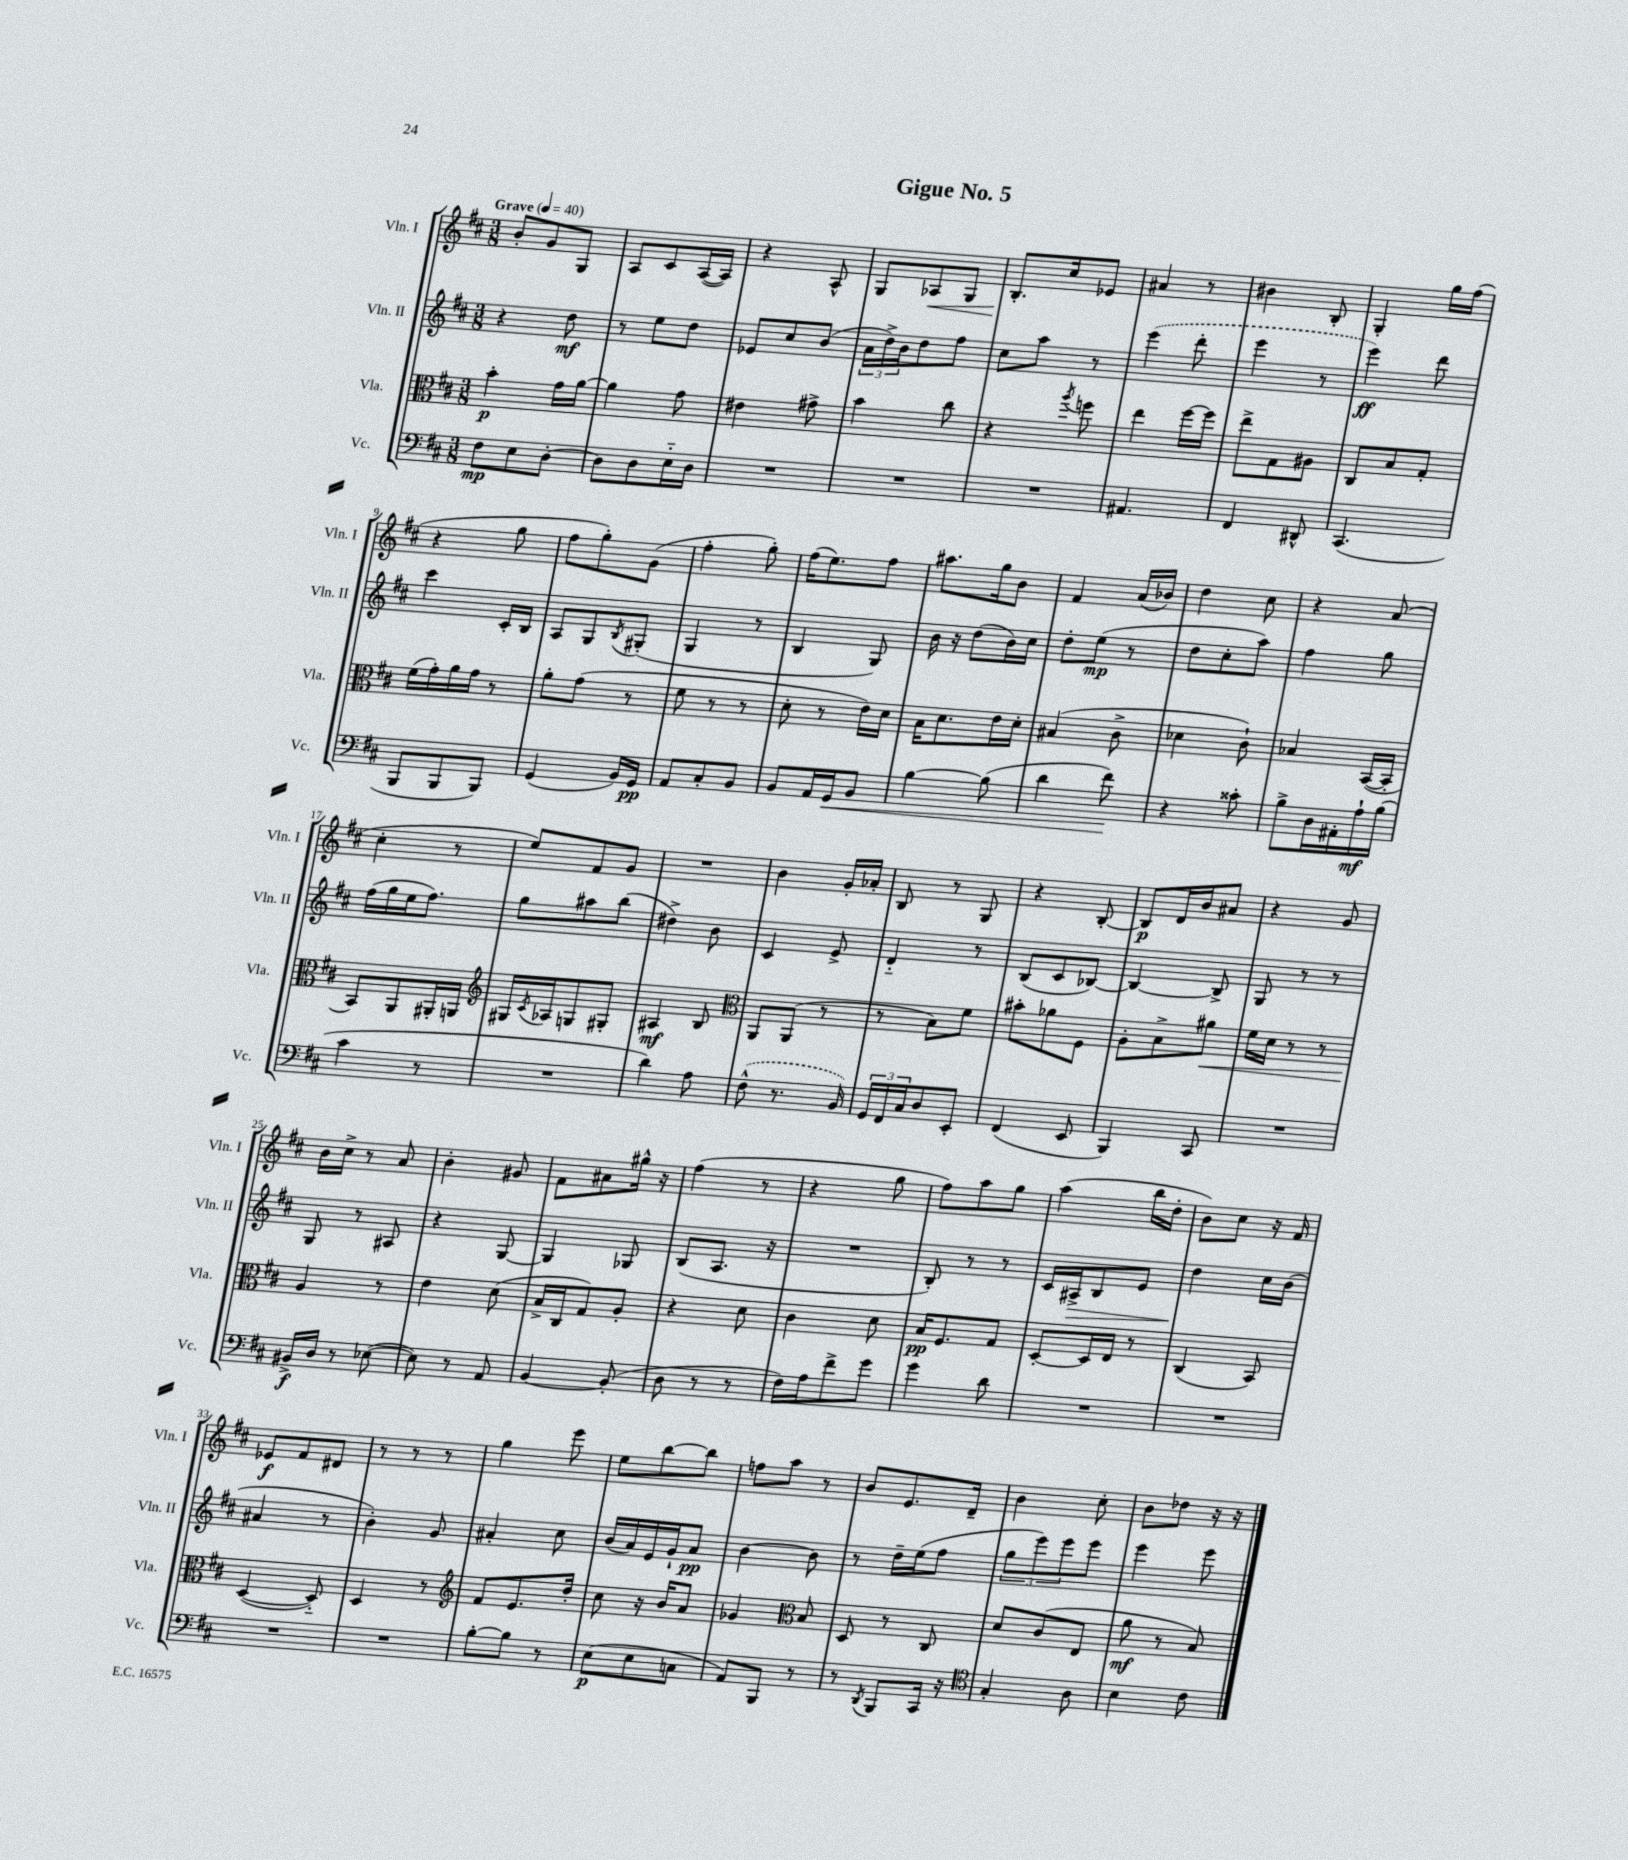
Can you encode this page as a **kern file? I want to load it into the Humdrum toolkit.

**kern	**kern	**kern	**kern
*staff4	*staff3	*staff2	*staff1
*clefF4	*clefC3	*clefG2	*clefG2
*k[f#c#]	*k[f#c#]	*k[f#c#]	*k[f#c#]
*M3/8	*M3/8	*M3/8	*M3/8
*MM40	*MM40	*MM40	*MM40
8F#\L	4b'\	4r	8b'/L
8E\	.	.	8g/
[8D'\J	16g\LL	8dd\	8G/J
.	[16a\JJ	.	.
=	=	=	=
8D\]L	4a\]	8r	8A/L
8D\	.	8ee\L	8c#/
16E'~\L	8g\	8dd\J	([16A/L
16D\JJ	.	.	16A/]JJ)
=	=	=	=
4.r	4e#\	8e-/L	4r
.	.	8cc#/	.
.	8g#^\	(8b/J	8A^^/
=	=	=	=
4.r	4b\	24a\LL	8G/L
.	.	24dd^\)	.
.	.	24b\J	.
.	.	8dd\	8A-/
.	8cc#\	8ff#\J	8G/J
=	=	=	=
4.r	4r	8cc#\L	8.B'/L
.	.	8aa\J	.
.	.	.	16cc#/k
.	8qaa/	.	.
.	8ff\	8r	8e-/J
=	=	=	=
4.AA#/	4ee\	(4eee\	4a#/
.	[16ff#\LL	8ddd'\	8r
.	16ff#\]JJ	.	.
=	=	=	=
4FF#/	8ee^\L	4eee\	4b#\
.	8G\	.	.
8DD#^^/	8A#\J	8r	8B'/
=	=	=	=
(4.CC#/	8C#/L	4eee\)	4G'/
.	8B/	.	.
.	8G'/J	8ddd\	16gg\LL
.	.	.	(16ff#\JJ
=	=	=	=
8BBB/L	(16f#\LL	4ccc#\	4r
.	16g'\)	.	.
8BBB/	16a\	.	.
.	16g\JJ	.	.
8BBB/J)	8r	16c#'/LL	8gg\
.	.	16B/JJ	.
=	=	=	=
(4GG/	8a'\L	8A/L	8ff#\L
.	(8g\J	8G/	8gg'\)
.	.	8qB/	.
16BB/LL)	8r	(8G#'/J	(8g\J
16GG/JJ	.	.	.
=	=	=	=
8AA/L	8f#\	4G/	4ff#'\
8C#'/	8r	.	.
8BB/J	8r	8r	8gg'\)
=	=	=	=
8BB/L	8d'\	4B/	(16ff#\LK
.	.	.	8.ee\)
16AA/L	8r	.	.
16GG/J	.	.	.
8BB/J	16e\LL)	8G/)	8ff#\J
.	16d\JJ	.	.
=	=	=	=
[4B\	16B\LK	16b\	8.aa#\L
.	8.d\	16r	.
.	.	(8dd\L	.
.	.	.	16gg\k
(8B\]	16e\L	16b\L)	8b\J
.	16d'\JJ	16cc#\JJ	.
=	=	=	=
4d\	(4B#/	8dd'\L	4f#/
.	.	(8ee\J	.
8f#\)	8c#^\	8r	(16a/LL
.	.	.	16b-/JJ)
=	=	=	=
4r	4d-\	8dd\L	4dd\
.	.	8cc#'\	.
8c##'\	8c#`\)	8aa\J)	8cc#\
=	=	=	=
8B^\L	4B-/	4ff#\	4r
16D\L	.	.	.
16AA#'\	.	.	.
16A`\	([16BB/LL	8gg\	(8a/
(16B\JJ	16BB'/]JJ	.	.
=	=	=	=
4c#\	8BB/L)	(16ff#\LL	4cc#'\
.	.	16gg\	.
.	8AA/	16ee\J	.
.	.	8.ff#\J)	.
8r	16AA#'/L	.	8r
.	16AA/JJ	.	.
=	=	=	=
*	*clefG2	*	*
4.r	16G#/LL	8gg\L	8ee/L)
.	8qc#/	.	.
.	16A-/J	.	.
.	8G/	8aa#\	8f#/
.	8G#'/J	(8bb\J	8g/J
=	=	=	=
4d\)	4A#/	4dd#^\)	4.r
8A\	8B/	8b\	.
=	=	=	=
*	*clefC3	*	*
(8F#^^\	8AA/L	4c#/	4b\
8.r	(8AA/J	.	.
.	8r	8e^/	16g'/LL
16BB/)	.	.	16a-'/JJ
=	=	=	=
24GG/LL	8r	4d'~/	8B/
24FF#/	.	.	.
24C#/J	.	.	.
8D/	8B\L)	.	8r
8EE'/J	8f#\J	8r	8G/
=	=	=	=
(4FF#/	8b#'\L	(8B/L	4r
.	8a-\	8c#/	.
8EE/	8F#\J	[8B-/J)	[8B'/
=	=	=	=
4BBB/)	8A'\L	4B-/_	8B/]L
.	8B^\	.	16d/L
.	.	.	16b/J
8CC#/	8a#\J	8B-^/]	8a#/J
=	=	=	=
4.r	16f#\LL	8G/	4r
.	16d\JJ	.	.
.	8r	8r	.
.	8r	8r	8g/
=	=	=	=
16BB#^/LL	4A/	8G/	16b\LL
16D/JJ	.	.	16cc#^\JJ
8r	.	8r	8r
([8E-\	8r	8A#/	8a/
=	=	=	=
8E-\])	4e\	4r	4b'\
8r	.	.	.
8AA/	(8d\	[8G/	8g#/
=	=	=	=
[4BB/	16B^/LL	4G/]	8f#\L
.	16C#/J	.	.
.	8G/)	.	8a#\
(8BB'/]	8A'/J	8G-/	16gg#^^\Jk
.	.	.	16r
=	=	=	=
8D\	4r	(8B/L	(4ff#\
8r	.	8.A/J	.
8r	8d\	.	8r
.	.	16r	.
=	=	=	=
16F#\LL)	4c#\	4.r	4r
16A\J	.	.	.
8f#^\	.	.	.
8g\J	8d\	.	8gg\
=	=	=	=
4g\	16B/LK	8B'/)	8ff#\L)
.	8.F#/	.	.
.	.	8r	8aa\
8d\	8G/J	8r	8gg\J
=	=	=	=
4.r	[8D'/L	16c#/LL	(4aa\
.	.	16A#^/J	.
.	16D/]L	8B/	.
.	16E/JJ	.	.
.	8r	8e/J	16bb\LL
.	.	.	16dd'\JJ
=	=	=	=
4.r	(4C#/	4dd\	8b\L)
.	.	.	8cc#\J
.	8BB/)	16cc#\LL	16r
.	.	(16b\JJ	16f#/
=	=	=	=
4.r	([4D/	4a#/	8e-/L
.	.	.	8f#/
.	8D'~/])	8r	8d#/J
=	=	=	=
4.r	4D/	4b'\)	8r
.	.	.	8r
.	8r	8g/	8r
=	=	=	=
*	*clefG2	*	*
[8B'\L	8f#/L	4a#'/	4gg\
8B\]J	8.e/	.	.
8r	.	8cc#\	8eee\
.	16dd'/Jk	.	.
=	=	=	=
(8E\L	8cc#\	(16b/LL	8ee\L
.	.	16a/)	.
8E\	16r	16e/	[8bb\
.	16b/LK	16g`/J	.
8C\J	8a/J	8a/J	8bb\]J
=	=	=	=
8AA/L)	4g-/	[4b\	8ff\L
8BBB/J	.	.	8aa\J
*	*clefC3	*	*
8r	8B/	8b\]	8r
=	=	=	=
8r	8D/	8r	8b/L
8qDD/	.	.	.
8BBB/L	8r	16dd~\LL	8.e/
.	.	(16ee\J	.
16CC#/Jk	8C#/	8ff#\J	.
16r	.	.	16d~/Jk
=	=	=	=
*clefC4	*	*	*
4G'/	8d/L	12gg\L	4b\
.	.	12eee\)	.
.	(8c#/	.	.
.	.	12eee\	.
8A\	8E/J	8eee\J	8cc#'\
=	=	=	=
4B\	8a\	4eee\	8b\L
.	8r	.	8dd-\J
8c#\	8B/)	8eee\	16r
.	.	.	16r
==	==	==	==
*-	*-	*-	*-
